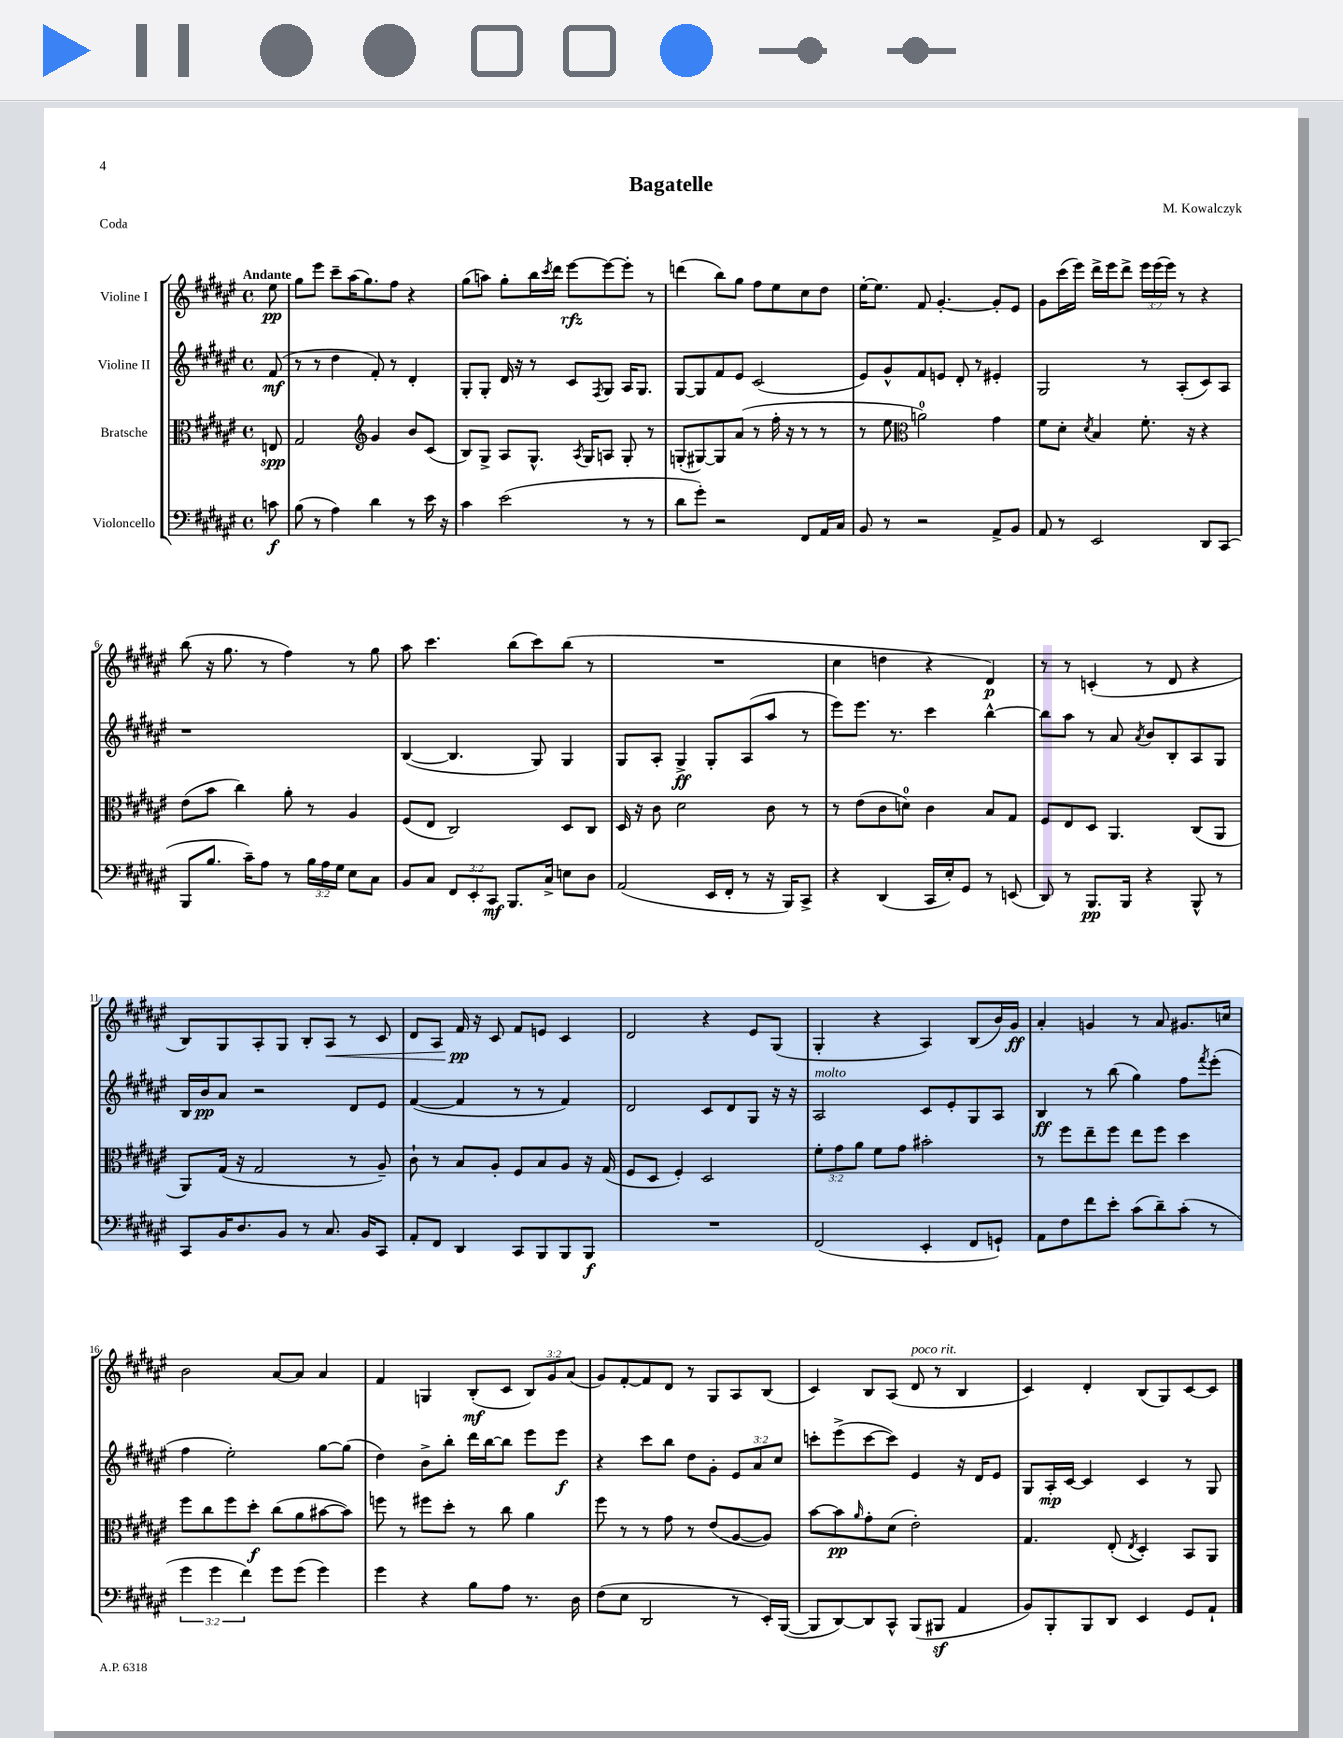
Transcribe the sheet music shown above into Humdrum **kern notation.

**kern	**kern	**kern	**kern
*staff4	*staff3	*staff2	*staff1
*clefF4	*clefC3	*clefG2	*clefG2
*k[f#c#g#d#a#e#]	*k[f#c#g#d#a#e#]	*k[f#c#g#d#a#e#]	*k[f#c#g#d#a#e#]
*M4/4	*M4/4	*M4/4	*M4/4
*met(c)	*met(c)	*met(c)	*met(c)
8c	8E	(8f#	8ee#
=	=	=	=
(8B	2G#	8r	8gg#
8r	.	8r	8eee#
4A#)	.	4dd#	8ccc#~
.	.	.	(16aa#
.	.	.	8.gg#)
*	*clefG2	*	*
4d#	4g#	8f#')	.
.	.	8r	8ff#
8r	8b	4d#'	4r
16e#	(8c#	.	.
16r	.	.	.
=	=	=	=
4c#	8B)	8G#'	(8gg#
.	8G#^	8G#'	8aa)
(2e#	8A#	16d#	8gg#'
.	.	16r	.
.	8.G#^^	8r	16bb
.	.	.	8qccc#
.	.	.	16ddd#
.	.	8c#	[8eee#
.	8qA#	.	.
.	16G#	.	.
.	.	8qF#	.
.	8A	8G#	8eee#_
8r	8G#'	16A#	8eee#']
.	.	8.G#	.
8r	8r	.	8r
=	=	=	=
8d#	(8G'	[8G#	(4ddd
8g#')	[8G#)	8G#]	.
2r	8G#]	8f#	8bb)
.	(8a#	8e#	8gg#
.	8r	(2c#	8ff#
.	16ff#'	.	8ee#
.	16r	.	.
8FF#	8r	.	8cc#
16AA#	8r	.	8dd#
16C#	.	.	.
=	=	=	=
8BB	8r	8e#)	[16ee#'
.	.	.	8.ee#]
8r	8ee#	8g#^^	.
*	*clefC3	*	*
2r	2a)	8f#	8f#
.	.	8e	[4.g#'
.	.	8d#'	.
.	.	8r	.
8AA#^	4g#	4e#'	8g#']
8BB	.	.	8e#
=	=	=	=
8AA#	8f#	2G#	8g#
8r	8d#'	.	(16ccc#
.	.	.	16eee#)
.	8qd#	.	.
2EE#	4B	.	16ddd#^
.	.	.	16eee#
.	.	.	8ddd#^
.	8.f#'	8r	24eee#
.	.	.	(24eee#
.	.	.	24eee#)
.	.	(8A#'	8r
.	16r	.	.
8DD#	4r	8c#)	4r
(8CC#	.	8A#	.
=	=	=	=
8BBB	(8e#	1r	(8bb
8.B	8b	.	16r
.	.	.	8.gg#
.	4cc#)	.	.
16c#~)	.	.	.
8A#	.	.	8r
8r	8a#'	.	4ff#)
24B	8r	.	.
24A#	.	.	.
24G#	.	.	.
8E#	4A#	.	8r
8C#	.	.	8gg#
=	=	=	=
8BB	(8F#	([4B	8aa#
8C#	8E#	.	4.ccc#
12FF#	2C#)	4.B]	.
12EE#'	.	.	.
12CC#	.	.	.
8.BBB	.	.	(8bb
.	.	8G#)	8ccc#)
16C#^	.	.	.
8E	8D#	4G#	(8bb
8D#	8C#	.	8r
=	=	=	=
(2AA#	16D#	8G#	1r
.	16r	.	.
.	8c#	8A#'	.
.	2d#	4G#^	.
16EE#	.	8G#'	.
16FF#'	.	.	.
8r	.	(8A#	.
16r	8c#	8aa#	.
16BBB)	.	.	.
8CC#^	8r	8r	.
=	=	=	=
4r	8r	8eee#)	4cc#
.	(8e#	8.eee#	.
(4DD#	8c#	.	4dd
.	.	8.r	.
.	8d)	.	.
16CC#	4c#	4ccc#	4r
16E#')	.	.	.
8GG#	.	.	.
8r	8B	[4bb^^	4d#)
(8EE	8G#	.	.
=	=	=	=
8DD#)	8F#	8bb]	8r
8r	8E#	8aa#	8r
8.BBB	8D#	8r	(4c'
.	4.AA#	8a#	.
16BBB	.	.	.
.	.	8qa#	.
4r	.	8b	8r
.	.	8B'	8d#
8BBB^^	(8C#	8A#	4r
8r	8AA#	8G#	.
=	=	=	=
8CC#	8AA#)	16B	8B)
.	.	16b	.
16BB	(16G#	8a#	8G#
8.D#	16r	.	.
.	2G#	2r	8A#'
8BB	.	.	8G#
8r	.	.	8B'
8.C#	.	.	8A#
.	8r	8d#	8r
16BB	.	.	.
8CC#	8A#~)	8e#	8c#
=	=	=	=
8AA#'	8c#`	([4f#	8d#
8FF#	8r	.	8A#
4DD#	8B	4f#]	16f#
.	.	.	16r
.	8A#'	.	8c#
8CC#	8F#	8r	8f#
8BBB	8B	8r	8e
8BBB	8A#	4f#)	4c#
8BBB	16r	.	.
.	(16G#	.	.
=	=	=	=
1r	8F#	2d#	2d#
.	8D#	.	.
.	4F#')	.	.
.	2D#	8c#	4r
.	.	8d#	.
.	.	8G#	8e#
.	.	16r	(8G#
.	.	16r	.
=	=	=	=
(2FF#	12f#'	2A#	4G#'
.	12g#	.	.
.	12a#	.	.
.	8f#	.	4r
.	8g#	.	.
4EE#'	2b#'	8c#	4A#)
.	.	8e#'	.
8FF#	.	8G#	(8B
8GG`)	.	8A#	16b)
.	.	.	16g#
=	=	=	=
8AA#	8r	4B	4a#'
8F#	8ff#	.	.
8f#	8ee#~	8r	4g
8e#'	8ff#	(8bb	.
(8c#	8ee#	4gg#)	8r
8d#~)	8ff#	.	8a#
(8c#'	4dd#	8ff#	8.g#
.	.	8qfff#	.
8r	.	(8eee#'	.
.	.	.	16cc
=	=	=	=
6g#	8ff#	4ff#	2b
.	8cc#	.	.
6g#	.	.	.
.	8ff#	2ee#')	.
6f#)	.	.	.
.	8dd#'	.	.
8g#	(8cc#	.	[8a#
(8g#	8a#	.	8a#]
4g#)	[8b#	[8gg#	4a#
.	8b#])	(8gg#]	.
=	=	=	=
4g#	8ff	4dd#)	4f#
.	8r	.	.
4r	8ff#	8b^	4G
.	8dd#'	8bb'	.
8B	8r	16ddd#	(8B'
.	.	[16bb	.
8A#	8cc#	8bb]	8c#
8.r	4a#	8eee#	12B)
.	.	.	12g#
.	.	8eee#	.
.	.	.	(12a#
16D#	.	.	.
=	=	=	=
(8F#	8ff#	4r	8g#)
8E#	8r	.	[8f#'
2DD#	8r	8ccc#	8f#]
.	8g#	8bb	8d#
.	8r	8dd#	8r
.	(8e#	8g#'	8G#
8r	[8A#	12e#	8A#
.	.	12a#	.
16EE#')	8A#])	.	(8B
.	.	12cc#	.
([16BBB	.	.	.
=	=	=	=
8BBB]	[8b	8ccc'	4c#)
[8DD#)	8b]	(8eee#^	.
.	16qqa#	.	.
8DD#]	8g#'	[8ccc	8B
8CC#^^	(8d#	8ccc])	(8A#
(8BBB	2e#')	4e#	8d#
8BBB#	.	.	8r
4AA#	.	16r	4B
.	.	16d#	.
.	.	8e#	.
=	=	=	=
8BB)	4.G#	8G#	4c#)
8BBB'	.	16A#'	.
.	.	[16c#	.
8BBB	.	4c#]	4d#'
8DD#	(8E#'	.	.
.	8qE#	.	.
4EE#	4D#')	4c#	(8B
.	.	.	8G#)
8GG#	8BB	8r	[8c#
8AA#`	8AA#	8G#	8c#]
==	==	==	==
*-	*-	*-	*-
